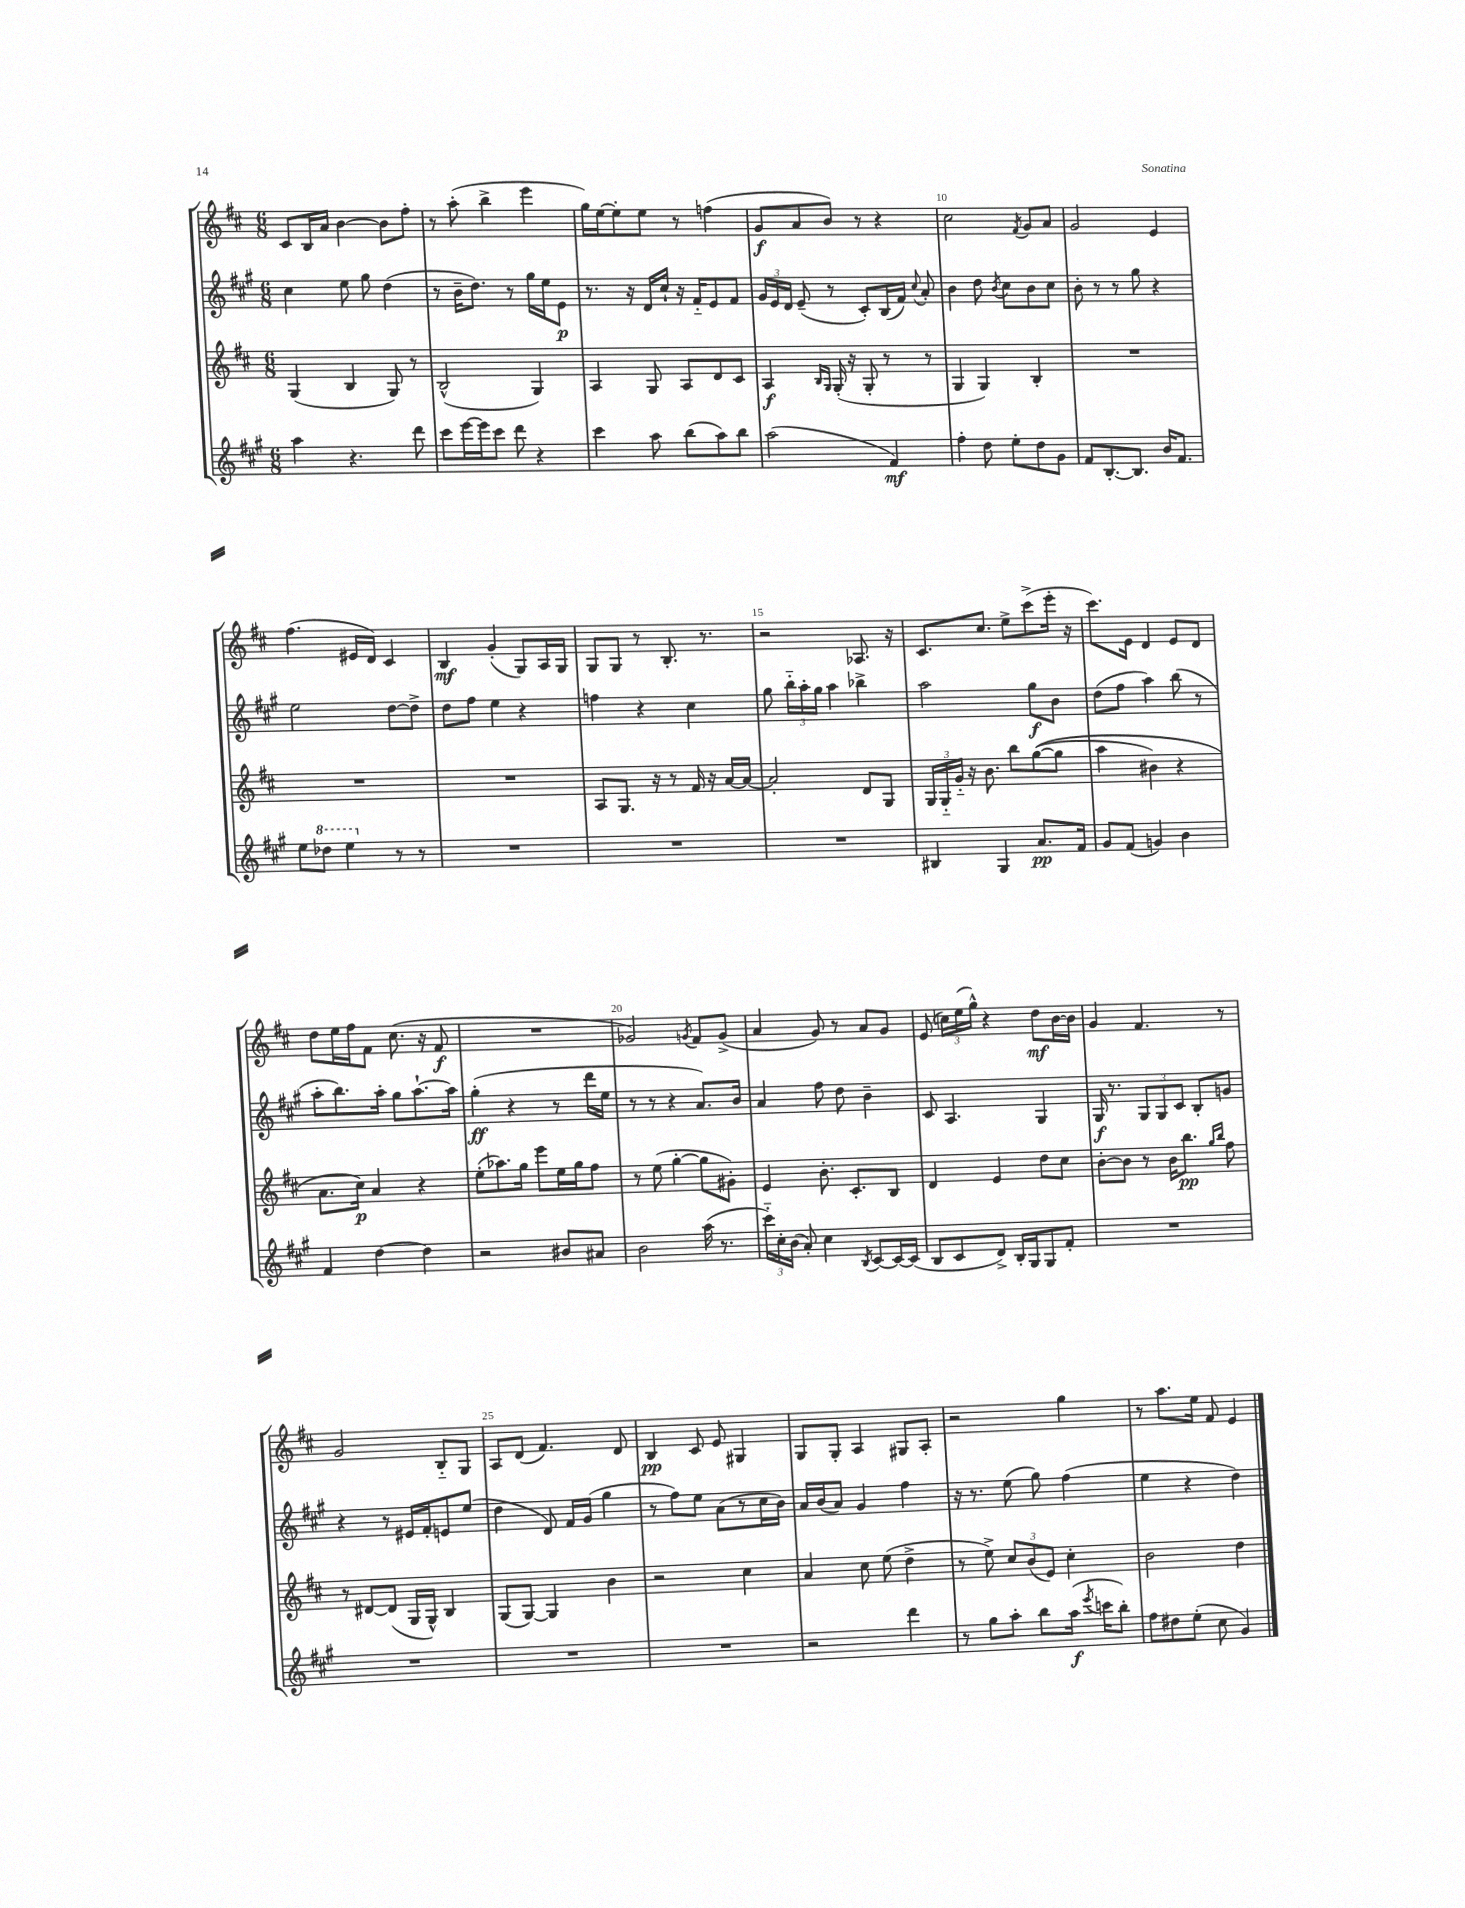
<<
\new StaffGroup <<
\new Staff = "s0" {
    \clef treble \key d \major \numericTimeSignature \time 6/8
    \autoBeamOff cis'8[ b16 a'16] b'4~ b'8[ fis''8]-. |
    r8 a''8-.( b''4-> e'''4 |
    g''16[) e''16~ e''8-. e''8] r8 f''4( |
    g'8[\f a'8 b'8]) r8 r4 |
    cis''2 \acciaccatura { fis'8 } g'8[ a'8] |
    g'2 e'4 |
    fis''4.( eis'16[ d'16]) cis'4 |
    b4\mf g'4-.( g8[) a16 g16] |
    g8[ g8] r8 b8.-. r8. |
    r2 aes8. r16 |
    cis'8.[ cis''8.] e''8[-> cis'''8->( e'''16]-. r16 |
    cis'''8.[) e'16] d'4 e'8[ d'8] |
    d''8[ e''16 fis''16 fis'8] cis''8.( r16 fis'8\f |
    R2. |
    ges'2) \acciaccatura { g'8 } fis'8[ g'8]->( |
    a'4 g'8) r8 a'8[ g'8] |
    e'8( \tuplet 3/2 { c''16[) e''16( g''16]-^) } r4 d''8[\mf b'16~ b'16] |
    g'4 fis'4. r8 |
    g'2 b8[-_ g8] |
    a8[ d'8]( fis'4.) d'8 |
    b4\pp cis'8 e'8 gis4 |
    g8[ g8]-. a4 gis8[ a8]-. |
    r2 g''4 |
    r8 a''8.[ e''16] fis'8 e'4 \bar "|." |
}
\new Staff = "s1" {
    \clef treble \key a \major \numericTimeSignature \time 6/8
    \autoBeamOff cis''4 e''8 gis''8 d''4( |
    r8 b'16[-- d''8.]) r8 gis''16[ e''16 e'8]\p |
    r8. r16 d'16[ cis''16]-! r16 fis'16[-_ e'8 fis'8] |
    \tuplet 3/2 { gis'16[ e'16 d'16] } e'8--( r8 cis'8[-.) b16( fis'16]) \appoggiatura { cis''8 } a'8-. |
    b'4 d''8 \acciaccatura { b'8 } cis''8[ b'8 cis''8] |
    b'8-. r8 r8 gis''8 r4 |
    e''2 d''8[~ d''8]-> |
    d''8[ fis''8] e''4 r4 |
    f''4 r4 cis''4 |
    gis''8 \tuplet 3/2 { b''16[-_ a''16-. gis''16] } a''4 bes''4-> |
    a''2 gis''8[\f b'8] |
    d''8[( fis''8] a''4) b''8( r8 |
    a''8[-. b''8.) a''16]-. gis''8[ a''8.~-! a''16] |
    gis''4-.\ff( r4 r8 d'''16[ e''16] |
    r8 r8 r4 a'8.[) b'16] |
    a'4 fis''8 d''8 b'4-- |
    cis'8 a4. gis4 |
    gis16\f r8. \tuplet 3/2 { gis8[ gis8 cis'8] } b8[-. g'8] |
    r4 r8 eis'16[ fis'16-. e'8 e''8]( |
    d''4 d'8) fis'16[ gis'16]( gis''4 |
    r8 fis''8[) e''8] a'8[( r8 cis''16 b'16]) |
    a'16[ b'16( a'8]) gis'4 fis''4 |
    r16 r8. e''8( gis''8) fis''4( |
    e''4 r4 d''4) \bar "|." |
}
\new Staff = "s2" {
    \clef treble \key d \major \numericTimeSignature \time 6/8
    \autoBeamOff g4( b4 g8) r8 |
    b2-^( g4) |
    a4 g8 a8[ d'8 cis'8] |
    a4\f \grace { b16[ g16] } g16-.( r16 g8-. r8 r8 |
    g4 g4) b4-. |
    R2. |
    R2. |
    R2. |
    a8[ g8.] r16 r8 fis'16 r16 a'16[~ a'16]~ |
    a'2-. d'8[ g8] |
    \tuplet 3/2 { g16[ g16-_ g'16]-_ } r16 b'8. b''8[ g''8~(\( g''8] |
    a''4 bis'4) r4 |
    a'8.[ cis''16]\p\) a'4 r4 |
    e''8[-.( aes''8.) g''16] e'''8[ e''16 g''16 fis''8] |
    r8 e''8( g''4~-. g''8[ gis'8]-.) |
    e'4 b'8.-. cis'8.[-. b8] |
    d'4 e'4 d''8[ cis''8] |
    b'8[~-. b'8] r8 b'16[ b''8.]\pp \grace { g''16[ b''16] } fis''8 |
    r8 dis'8[~ dis'8]( g16[ g16]-^) b4 |
    g8[( g8]~) g4 b'4 |
    r2 cis''4 |
    a'4 cis''8 e''8( d''4-> |
    r8 e''8->) \tuplet 3/2 { cis''8[ b'8( e'8]) } cis''4-. |
    b'2 d''4 \bar "|." |
}
\new Staff = "s3" {
    \clef treble \key a \major \numericTimeSignature \time 6/8
    \autoBeamOff a''4 r4. d'''8 |
    cis'''8[ e'''16~ e'''16 cis'''8] d'''8 r4 |
    cis'''4 a''8 b''8[( a''8) b''8] |
    a''2( fis'4\mf) |
    fis''4-. d''8 e''8[-. d''8 gis'8] |
    fis'8[ b8.~-. b8.] b'16[ fis'8.] |
    e''8[ \ottava #1 des'''8] e'''4 \ottava #0 r8 r8 |
    R2. |
    R2. |
    R2. |
    bis4 gis4 a'8.[\pp fis'16] |
    gis'8[ fis'8]( g'4) b'4 |
    fis'4 d''4~ d''4 |
    r2 bis'8[ ais'8] |
    b'2 a''16( r8. |
    \tuplet 3/2 { cis'''16[-_) cis''16-. b'16]( } a'8-.) cis''4 \acciaccatura { b8 } cis'8[~ cis'16~ cis'16]( |
    b8[ cis'8 d'8]->) b16[-. gis16 gis8 fis'8]-. |
    R2. |
    R2. |
    R2. |
    R2. |
    r2 d'''4 |
    r8 gis''8[ a''8]-. b''8[ a''16]\f( \acciaccatura { e'''8 } c'''16[ b''8]-.) |
    fis''8[ dis''8 e''8]-.( cis''8 gis'4) \bar "|." |
}
>>
>>
\layout { \context { \Score currentBarNumber = #6 \override BarNumber.break-visibility = ##(#f #t #t) barNumberVisibility = #(every-nth-bar-number-visible 5) } }
